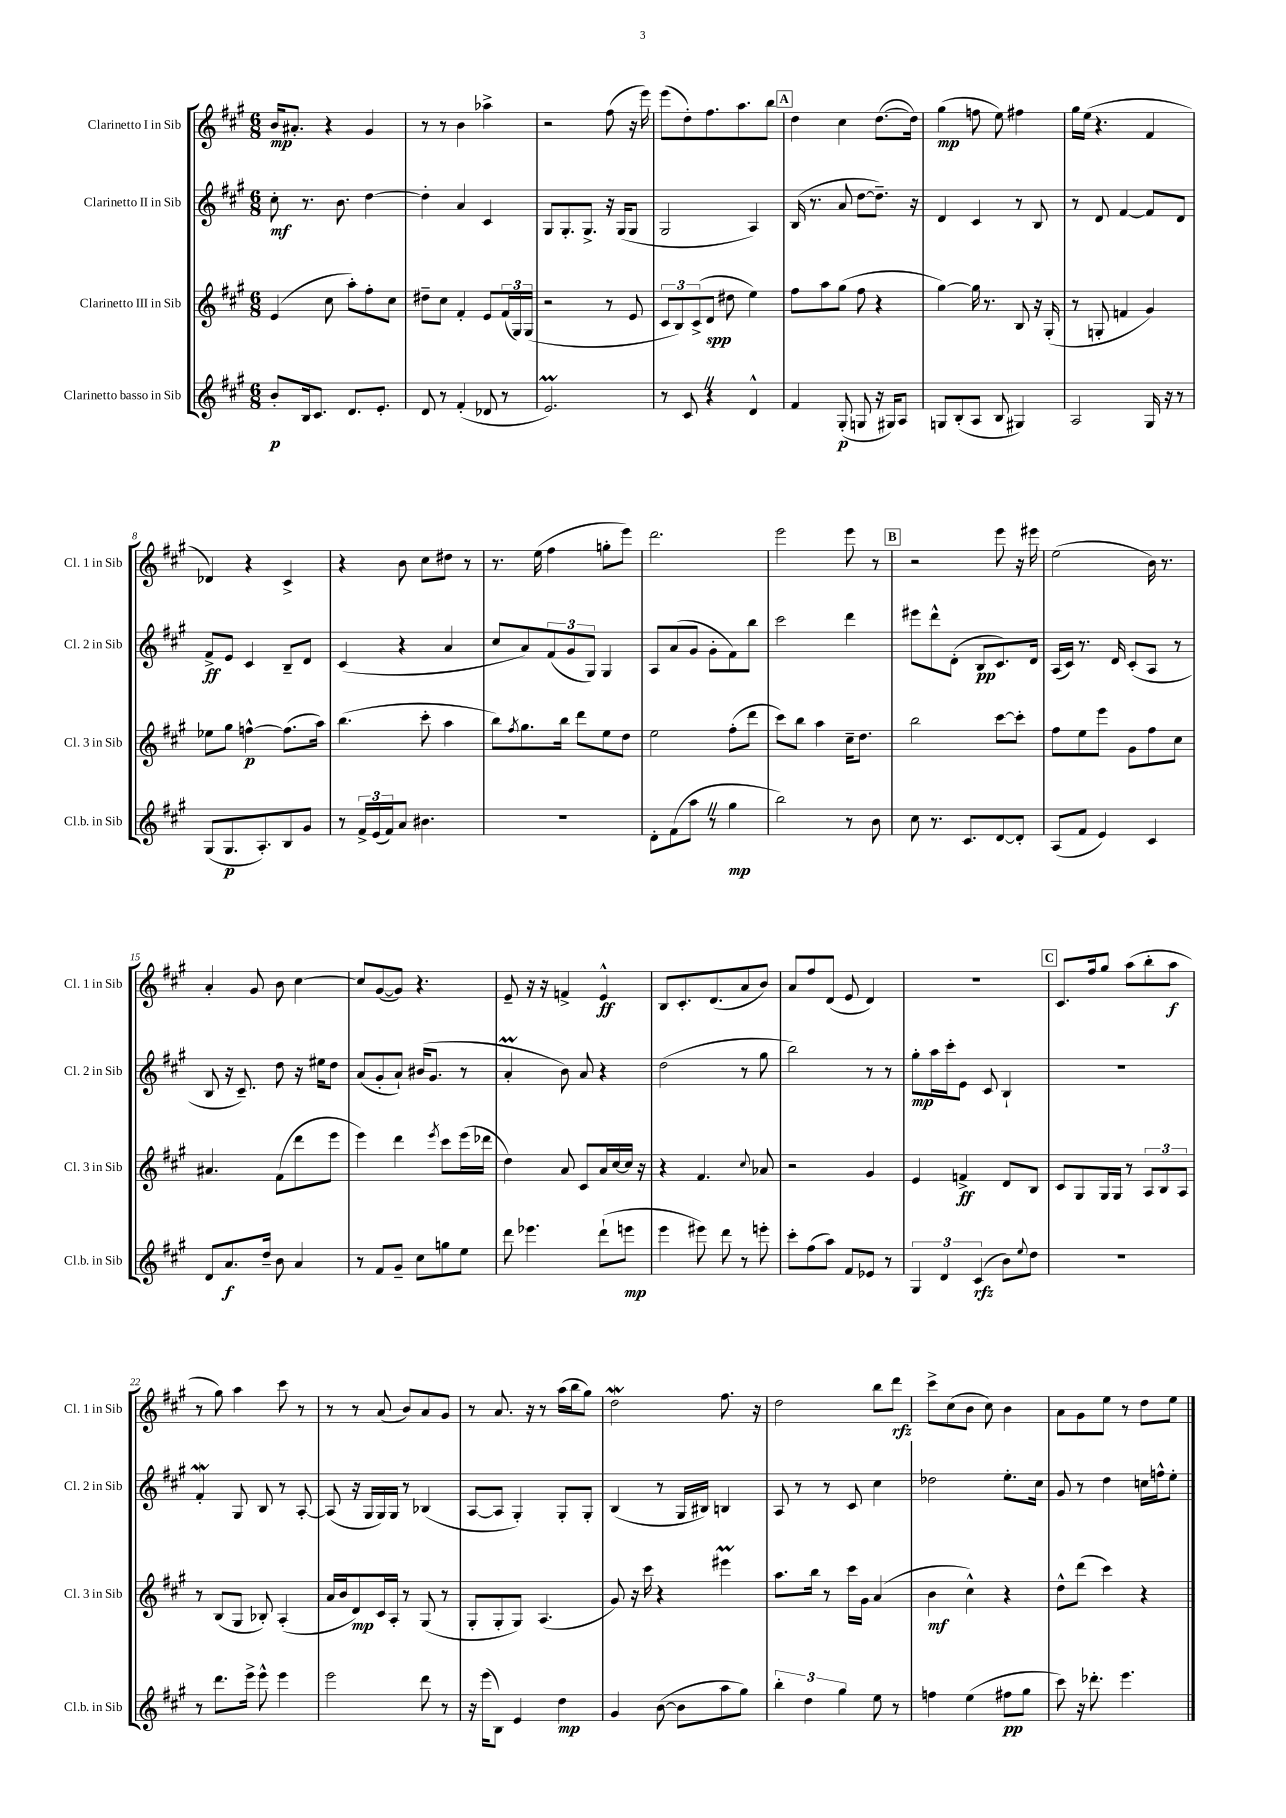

**kern	**dynam	**kern	**dynam	**kern	**dynam	**kern	**dynam
*part4	*part4	*part3	*part3	*part2	*part2	*part1	*part1
*staff4	*staff4	*staff3	*staff3	*staff2	*staff2	*staff1	*staff1
*I"Clarinetto basso in Sib	*	*I"Clarinetto III in Sib	*	*I"Clarinetto II in Sib	*	*I"Clarinetto I in Sib	*
*I'Cl.b. in Sib	*	*I'Cl. 3 in Sib	*	*I'Cl. 2 in Sib	*	*I'Cl. 1 in Sib	*
*clefG2	*	*clefG2	*	*clefG2	*	*clefG2	*
*k[f#c#g#]	*	*k[f#c#g#]	*	*k[f#c#g#]	*	*k[f#c#g#]	*
*M6/8	*	*M6/8	*	*M6/8	*	*M6/8	*
=1	=1	=1	=1	=1	=1	=1	=1
8b'/L	p	(4e/	.	8cc#'\	mf	16b/KL	mp
.	.	.	.	.	.	8.a#X'/J	.
16B/k	.	.	.	8.r	.	.	.
8.c#/J	.	.	.	.	.	.	.
.	.	8cc#\	.	.	.	4r	.
.	.	.	.	8.b\	.	.	.
8.d/L	.	8aa'\L)	.	.	.	.	.
.	.	8ff#'\	.	[4dd\	.	4g#/	.
8.e'/J	.	.	.	.	.	.	.
.	.	8cc#\J	.	.	.	.	.
=2	=2	=2	=2	=2	=2	=2	=2
8d/	.	8dd#X~\L	.	4dd'\]	.	8r	.
8r	.	8cc#\J	.	.	.	8r	.
(4f#'/	.	4f#'/	.	4a/	.	4b\	.
8d-X/	.	8e/L	.	4c#/	.	4aa-X^\	.
8r	.	(24f#/L	.	.	.	.	.
.	.	24G#/)	.	.	.	.	.
.	.	(24G#/JJ	.	.	.	.	.
=3	=3	=3	=3	=3	=3	=3	=3
2.eM/)	.	2r	.	8G#/L	.	2r	.
.	.	.	.	8.G#'/	.	.	.
.	.	.	.	8.G#^/J	.	.	.
.	.	8r	.	16r	.	(8ff#\	.
.	.	.	.	(16G#/KL	.	.	.
.	.	8e/	.	8G#/J	.	16r	.
.	.	.	.	.	.	16eee\)	.
=4	=4	=4	=4	=4	=4	=4	=4
8r	.	12c#/L	.	2G#/	.	(8eee\L	.
.	.	12B/)	.	.	.	.	.
8c#Z/	.	.	.	.	.	8dd'\)	.
.	.	(12c#^/	.	.	.	.	.
4r	.	8d/J	spp	.	.	8.ff#\	.
.	.	8dd#X\	.	.	.	.	.
.	.	.	.	.	.	8.aa\	.
4d^^/	.	4ee\)	.	4A/)	.	.	.
.	.	.	.	.	.	8bb\J	.
!!LO:REH:place=s1:t=A
=5	=5	=5	=5	=5	=5	=5	=5
4f#/	.	8ff#\L	.	(16B/	.	4dd\	.
.	.	.	.	8.r	.	.	.
.	.	8aa\	.	.	.	.	.
(8G#'/	p	(8gg#\J	.	8a/	.	4cc#\	.
8Gn/	.	8ff#\	.	[8dd\L	.	.	.
16r	.	4r	.	8.dd~\J])	.	([8.dd\L	.
16G#X/KL)	.	.	.	.	.	.	.
8A/J	.	.	.	.	.	.	.
.	.	.	.	16r	.	16dd\Jk])	.
=6	=6	=6	=6	=6	=6	=6	=6
8Gn/L	.	[4gg#\)	.	4d/	.	(4gg#\	mp
(8B'/	.	.	.	.	.	.	.
8A/J	.	16gg#\]	.	4c#/	.	8ffn\	.
.	.	8.r	.	.	.	.	.
8B/	.	.	.	.	.	8ee\)	.
4G#X/)	.	8B/	.	8r	.	4ff#X\	.
.	.	16r	.	8B/	.	.	.
.	.	(16G#'/	.	.	.	.	.
=7	=7	=7	=7	=7	=7	=7	=7
2A/	.	8r	.	8r	.	16gg#\LL	.
.	.	.	.	.	.	(16ee\JJ	.
.	.	8Gn'/	.	8d/	.	4.r	.
.	.	4fn/	.	[4f#/	.	.	.
16G#/	.	4g#/)	.	8f#/L]	.	4f#/	.
16r	.	.	.	.	.	.	.
8r	.	.	.	8d/J	.	.	.
!!LO:LB:g=z
=8	=8	=8	=8	=8	=8	=8	=8
(8G#/L	.	8ee-X\L	.	8f#^/L	ff	4d-X/)	.
8.G#/	p	8gg#\J	.	8e/J	.	.	.
.	.	[4ffn^^\	p	4c#/	.	4r	.
8.A'/)	.	.	.	.	.	.	.
8B/	.	(8.ff\L]	.	8B~/L	.	4c#^/	.
8g#/J	.	.	.	8d/J	.	.	.
.	.	16aa\Jk)	.	.	.	.	.
=9	=9	=9	=9	=9	=9	=9	=9
8r	.	(4.bb\	.	(4c#/	.	4r	.
24f#^/LL	.	.	.	.	.	.	.
(24e/	.	.	.	.	.	.	.
24f#/J)	.	.	.	.	.	.	.
8a/J	.	.	.	4r	.	8b\	.
4.b#X\	.	8ccc#'\	.	.	.	8cc#\L	.
.	.	4aa\	.	4a/	.	8dd#X\J	.
.	.	.	.	.	.	8r	.
=10	=10	=10	=10	=10	=10	=10	=10
2.r	.	8bb\L)	.	8cc#/L	.	8.r	.
.	.	8qff#/	.	.	.	.	.
.	.	8.gg#\	.	8a/)	.	.	.
.	.	.	.	.	.	(16ee\	.
.	.	.	.	(12f#/	.	4ff#\	.
.	.	16bb\Jk	.	.	.	.	.
.	.	.	.	12g#/	.	.	.
.	.	8ddd\L	.	.	.	.	.
.	.	.	.	12G#/J)	.	.	.
.	.	8ee\	.	4G#/	.	8ggn'\L	.
.	.	8dd\J	.	.	.	8eee\J)	.
=11	=11	=11	=11	=11	=11	=11	=11
8d'\L	.	2ee\	.	8A/L	.	2.ddd\	.
(8f#\	.	.	.	(8a/	.	.	.
8aaZ\J	.	.	.	8g#/J	.	.	.
8r	.	.	.	8g#'\L	.	.	.
4gg#\	mp	(8ff#'\L	.	8f#\)	.	.	.
.	.	8ddd\J	.	8bb\J	.	.	.
=12	=12	=12	=12	=12	=12	=12	=12
2bb\)	.	8ccc#\L)	.	2ccc#\	.	2eee\	.
.	.	8bb\J	.	.	.	.	.
.	.	4aa\	.	.	.	.	.
8r	.	16cc#~\KL	.	4ddd\	.	8eee\	.
.	.	8.dd\J	.	.	.	.	.
8b\	.	.	.	.	.	8r	.
!!LO:REH:place=s1:t=B
=13	=13	=13	=13	=13	=13	=13	=13
8cc#\	.	2bb\	.	8eee#X\L	.	2r	.
8.r	.	.	.	8ddd^^\	.	.	.
.	.	.	.	(8d'\J	.	.	.
8.c#/L	.	.	.	.	.	.	.
.	.	.	.	8B/L	pp	.	.
[8d/	.	[8ccc#\L	.	8.c#/)	.	8eee\	.
8d'/J]	.	8ccc#'\J]	.	.	.	16r	.
.	.	.	.	16d/Jk	.	16eee#X\	.
=14	=14	=14	=14	=14	=14	=14	=14
(8A/L	.	8ff#\L	.	(16A/LL	.	(2ee\	.
.	.	.	.	16c#/JJ)	.	.	.
8f#/J	.	8ee\	.	8.r	.	.	.
4e/)	.	8eee\J	.	.	.	.	.
.	.	.	.	16d/	.	.	.
.	.	8g#\L	.	(8c#'/L	.	.	.
4c#/	.	8ff#\	.	8A/J	.	16b\)	.
.	.	.	.	.	.	8.r	.
.	.	8cc#\J	.	8r	.	.	.
!!LO:LB:g=z
=15	=15	=15	=15	=15	=15	=15	=15
8d/L	.	4.a#X/	.	8B/	.	4a'/	.
8.a/	f	.	.	16r	.	.	.
.	.	.	.	8.c#~/)	.	.	.
.	.	.	.	.	.	8g#/	.
16dd~/Jk	.	.	.	.	.	.	.
8b\	.	(8f#\L	.	8dd\	.	8b\	.
4a/	.	8ddd\	.	16r	.	[4cc#\	.
.	.	.	.	16ee#X\KL	.	.	.
.	.	8eee\J	.	8dd\J	.	.	.
=16	=16	=16	=16	=16	=16	=16	=16
8r	.	4eee\)	.	(8a/L	.	8cc#/L]	.
8f#/L	.	.	.	8g#'/	.	([8g#/	.
8g#~/J	.	4ddd\	.	8a`/J)	.	8g#/J])	.
8cc#\L	.	.	.	(16b#X/KL	.	4.r	.
.	.	.	.	8.g#/J	.	.	.
.	.	8qeee/	.	.	.	.	.
8ggn\	.	8ccc#\L	.	.	.	.	.
8ee\J	.	(16eee\L	.	8r	.	.	.
.	.	16ddd-X\JJ	.	.	.	.	.
=17	=17	=17	=17	=17	=17	=17	=17
8ddd\	.	4dd\)	.	4aM'/	.	8e~/	.
4.eee-X\	.	.	.	.	.	16r	.
.	.	.	.	.	.	16r	.
.	.	8a/	.	8b\)	.	4fn^/	.
.	.	8c#/L	.	8a/	.	.	.
(8ddd`\L	.	16a/L	.	4r	.	4e^^/	ff
.	.	[16cc#/	.	.	.	.	.
8eeen\J	mp	16cc#/JJ]	.	.	.	.	.
.	.	16r	.	.	.	.	.
=18	=18	=18	=18	=18	=18	=18	=18
4eee\	.	4r	.	(2dd\	.	8B/L	.
.	.	.	.	.	.	8.c#'/	.
8eee#X\)	.	4.f#/	.	.	.	.	.
.	.	.	.	.	.	(8.d/	.
8ddd\	.	.	.	.	.	.	.
8r	.	.	.	8r	.	8a/	.
.	.	8qqcc#/	.	.	.	.	.
8eeen'\	.	8a-X/	.	8gg#\	.	8b/J)	.
=19	=19	=19	=19	=19	=19	=19	=19
8ccc#'\L	.	2r	.	2bb\)	.	8a/L	.
(8ff#\	.	.	.	.	.	8ff#/	.
8aa\J)	.	.	.	.	.	(8d/J	.
8f#/L	.	.	.	.	.	8e/	.
8e-X/J	.	4g#/	.	8r	.	4d/)	.
8r	.	.	.	8r	.	.	.
=20	=20	=20	=20	=20	=20	=20	=20
6G#/	.	4e/	.	8gg#'\L	mp	2.r	.
.	.	.	.	16aa\L	.	.	.
6d/	.	.	.	.	.	.	.
.	.	.	.	16ccc#'\J	.	.	.
.	.	4fn^/	ff	8e\J	.	.	.
(6c#/	rfz	.	.	.	.	.	.
.	.	.	.	8c#/	.	.	.
8b\L)	.	8d/L	.	4B`/	.	.	.
8qqee/	.	.	.	.	.	.	.
8dd\J	.	8B/J	.	.	.	.	.
!!LO:REH:place=s1:t=C
=21	=21	=21	=21	=21	=21	=21	=21
2.r	.	8c#/L	.	2.r	.	8.c#/L	.
.	.	8G#/	.	.	.	.	.
.	.	.	.	.	.	16ff#/k	.
.	.	16G#/L	.	.	.	8gg#/J	.
.	.	16G#/JJ	.	.	.	.	.
.	.	8r	.	.	.	(8aa\L	.
.	.	12A/L	.	.	.	8bb'\	.
.	.	12B/	.	.	.	.	.
.	.	.	.	.	.	8aa\J	f
.	.	12A/J	.	.	.	.	.
!!LO:LB:g=z
=22	=22	=22	=22	=22	=22	=22	=22
8r	.	8r	.	4f#W'/	.	8r	.
8.ddd\L	.	(8B/L	.	.	.	8gg#\)	.
.	.	8G#/J	.	8G#/	.	4aa\	.
16eee^\Jk	.	.	.	.	.	.	.
8eee^^\	.	8B-X'/)	.	8B/	.	.	.
4eee\	.	(4A'/	.	8r	.	8ccc#\	.
.	.	.	.	[8A'/	.	8r	.
=23	=23	=23	=23	=23	=23	=23	=23
2eee\	.	16a/LL	.	(8A/]	.	8r	.
.	.	16b/J	.	.	.	.	.
.	.	8d/)	mp	16r	.	8r	.
.	.	.	.	16G#/LL	.	.	.
.	.	16c#/L	.	16G#/)	.	(8a/	.
.	.	16A'/JJ	.	16G#/JJ	.	.	.
.	.	8r	.	8r	.	8b/L)	.
8ddd\	.	(8G#/	.	(4B-X/	.	8a/	.
8r	.	8r	.	.	.	8g#/J	.
=24	=24	=24	=24	=24	=24	=24	=24
16r	.	8G#'/L	.	[8A/L	.	8r	.
(16eee\KL	.	.	.	.	.	.	.
8B\J)	.	8G#'/	.	8A/J]	.	8.a/	.
4e/	.	8G#/J)	.	4G#'/)	.	.	.
.	.	.	.	.	.	16r	.
.	.	(4.A/	.	.	.	8r	.
4dd\	mp	.	.	8G#'/L	.	(16aa\LL	.
.	.	.	.	.	.	16bb\J	.
.	.	.	.	8G#'/J	.	8gg#\J)	.
=25	=25	=25	=25	=25	=25	=25	=25
4g#/	.	8g#/)	.	(4B/	.	2ddw\	.
.	.	16r	.	.	.	.	.
.	.	16ccc#\	.	.	.	.	.
([8b\	.	4r	.	8r	.	.	.
8b\L]	.	.	.	16G#/LL	.	.	.
.	.	.	.	16B#X/JJ)	.	.	.
8aa\	.	4eee#Xm\	.	4Bn/	.	8.ff#\	.
8gg#\J)	.	.	.	.	.	.	.
.	.	.	.	.	.	16r	.
=26	=26	=26	=26	=26	=26	=26	=26
6bb'\	.	8.aa\L	.	8A/	.	2dd\	.
.	.	.	.	8r	.	.	.
6dd\	.	.	.	.	.	.	.
.	.	16bb\Jk	.	.	.	.	.
.	.	8r	.	8r	.	.	.
6gg#\	.	.	.	.	.	.	.
.	.	16ccc#\LL	.	8c#/	.	.	.
.	.	16g#\JJ	.	.	.	.	.
8ee\	.	(4a/	.	4cc#\	.	8bb\L	.
8r	.	.	.	.	.	8ddd\J	rfz
=27	=27	=27	=27	=27	=27	=27	=27
4ffn\	.	4b\	mf	2dd-X\	.	8ccc#^\L	.
.	.	.	.	.	.	(8cc#\	.
(4ee\	.	4cc#^^\)	.	.	.	8b\J	.
.	.	.	.	.	.	8cc#\)	.
8ff#X\L	pp	4r	.	8.ee'\L	.	4b\	.
8gg#\J	.	.	.	.	.	.	.
.	.	.	.	16cc#\Jk	.	.	.
=28	=28	=28	=28	=28	=28	=28	=28
8ccc#\)	.	8dd^^\L	.	8g#/	.	8a\L	.
16r	.	(8ddd\J	.	8r	.	8g#\	.
8.ddd-X'\	.	.	.	.	.	.	.
.	.	4ccc#\)	.	4dd\	.	8ee\J	.
4.eee\	.	.	.	.	.	8r	.
.	.	4r	.	16ccn\LL	.	8dd\L	.
.	.	.	.	16ffn^^\J	.	.	.
.	.	.	.	8ee'\J	.	8ee\J	.
==	==	==	==	==	==	==	==
*-	*-	*-	*-	*-	*-	*-	*-
